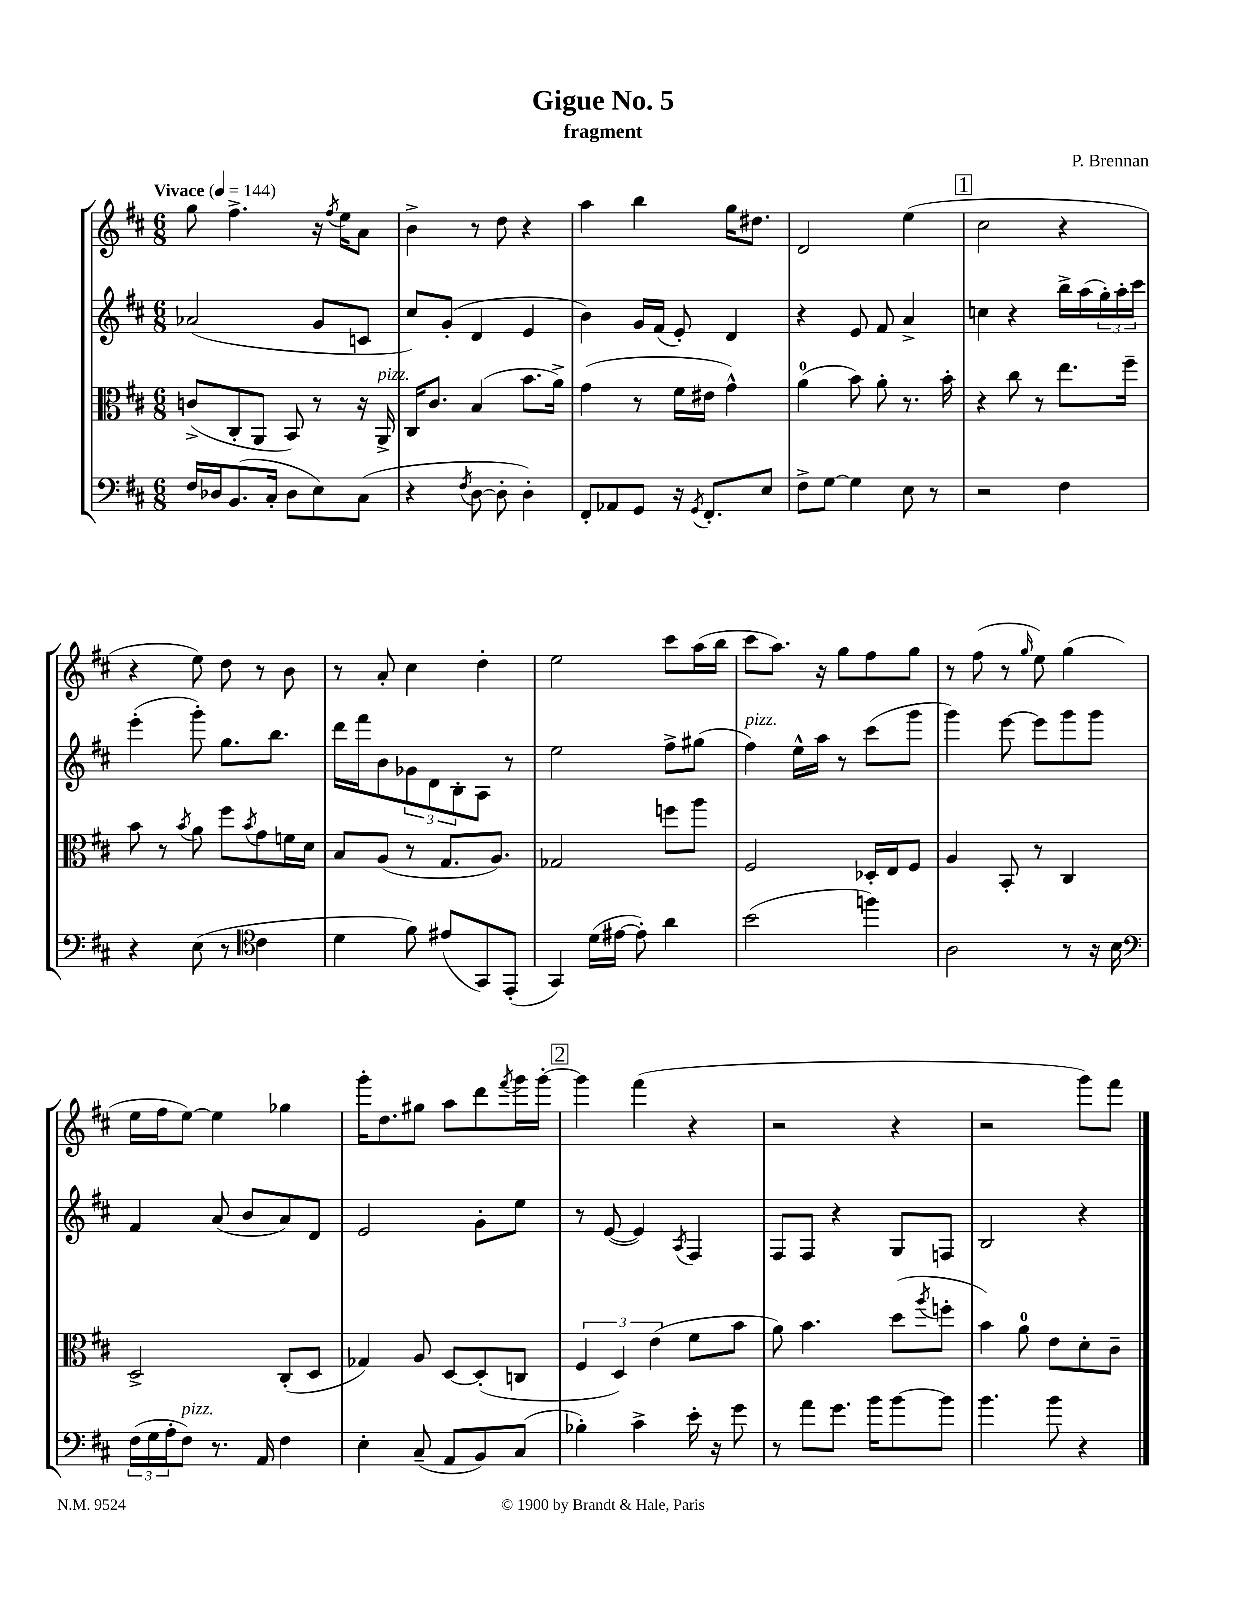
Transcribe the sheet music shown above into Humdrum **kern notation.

**kern	**kern	**kern	**kern
*staff4	*staff3	*staff2	*staff1
*clefF4	*clefC3	*clefG2	*clefG2
*k[f#c#]	*k[f#c#]	*k[f#c#]	*k[f#c#]
*M6/8	*M6/8	*M6/8	*M6/8
*MM144	*MM144	*MM144	*MM144
16F#	(8c^	(2a-	8gg
16D-	.	.	.
(8.BB	8C#'	.	4.ff#^
.	8AA	.	.
16C#'	.	.	.
8D-	8BB)	.	.
8E)	8r	8g	16r
.	.	.	8qff#
.	.	.	16ee
(8C#	16r	8c	8a
.	16AA^	.	.
=	=	=	=
4r	16C#	8cc#)	4b^
.	8.c#	.	.
.	.	(8g'	.
8qF#	.	.	.
[8D	(4B	4d	8r
8D']	.	.	8dd
4D')	8.b	4e	4r
.	16a^)	.	.
=	=	=	=
8FF#'	(4g	4b)	4aa
8AA-	.	.	.
8GG	8r	16g	4bb
.	.	(16f#	.
16r	16f#	8e')	.
8qGG	.	.	.
8.FF#'	16e#	.	.
.	4g^^)	4d	16gg
.	.	.	8.dd#
8E	.	.	.
=	=	=	=
8F#^	(4a	4r	2d
[8G	.	.	.
4G]	8b)	8e	.
.	8a'	8f#	.
8E	8.r	4a^	(4ee
8r	.	.	.
.	16b'	.	.
=	=	=	=
2r	4r	4cc	2cc#
.	8cc#	4r	.
.	8r	.	.
4F#	8.ee	16bb^	4r
.	.	(16aa	.
.	.	24gg')	.
.	.	24aa'	.
.	16ff#~	.	.
.	.	24ccc#	.
=	=	=	=
4r	8b	(4eee'	4r
.	8r	.	.
.	8qb	.	.
(8E	8a	8ggg')	8ee)
8r	8ff#	8.gg	8dd
*clefC4	*	*	*
.	8qb	.	.
4c#	8g	.	8r
.	.	8.bb	.
.	16f	.	8b
.	16d	.	.
=	=	=	=
4d	8B	16ddd	8r
.	.	16fff#	.
.	(8A	8b	8a'
8f#)	8r	12g-	4cc#
.	.	12d	.
(8e#	8.G	.	.
.	.	12B'	.
8GG)	.	8A	4dd'
.	8.A)	.	.
(8EE'	.	8r	.
=	=	=	=
4GG)	2G-	2ee	2ee
(16d	.	.	.
[16e#	.	.	.
8e#'])	.	.	.
4a	8ff	8ff#^	8ccc#
.	8aa	(8gg#	(16aa
.	.	.	16bb
=	=	=	=
(2b	2F#	4ff#)	8ccc#
.	.	.	8.aa)
.	.	16ee^^	.
.	.	16aa	16r
.	.	8r	8gg
4ff)	16D-'	(8ccc#	8ff#
.	16E	.	.
.	8F#	8ggg	8gg
=	=	=	=
2A	4A	4ggg)	8r
.	.	.	(8ff#
.	8BB'	[8eee	8r
.	.	.	16qqgg
.	8r	8eee]	8ee)
8r	4C#	8ggg	(4gg
16r	.	8ggg	.
16B	.	.	.
=	=	=	=
*clefF4	*	*	*
(24F#	2D^	4f#	16ee
24G	.	.	.
.	.	.	16ff#
24A'	.	.	.
8F#)	.	.	[8ee)
8.r	.	(8a	4ee]
.	.	8b	.
16AA	.	.	.
4F#	(8C#'	8a)	4gg-
.	8D	8d	.
=	=	=	=
4E'	4G-)	2e	16ggg'
.	.	.	8.dd
(8C#~	8A	.	8gg#
8AA	[8D	.	8aa
8BB)	(8D']	8g'	8ddd
.	.	.	8qfff#
(8C#	8C	8ee	16ggg
.	.	.	[16ggg'
=	=	=	=
4B-')	6F#	8r	4ggg]
.	.	([8e	.
.	6D)	.	.
4c#^	.	4e])	(4fff#
.	(6e	.	.
.	.	8qA	.
16e'	8f#	4F#	4r
16r	.	.	.
8g	8b	.	.
=	=	=	=
8r	8a)	8F#	2r
8a	4.b	8F#	.
8.g	.	4r	.
16b	.	.	.
[8b	(8dd	8G	4r
.	8qaa	.	.
8b]	8ff'	8F	.
=	=	=	=
4.b	4b)	2B	2r
.	8a	.	.
8b	8e	.	.
4r	8d'	4r	8ggg)
.	8c#~	.	8fff#
==	==	==	==
*-	*-	*-	*-
